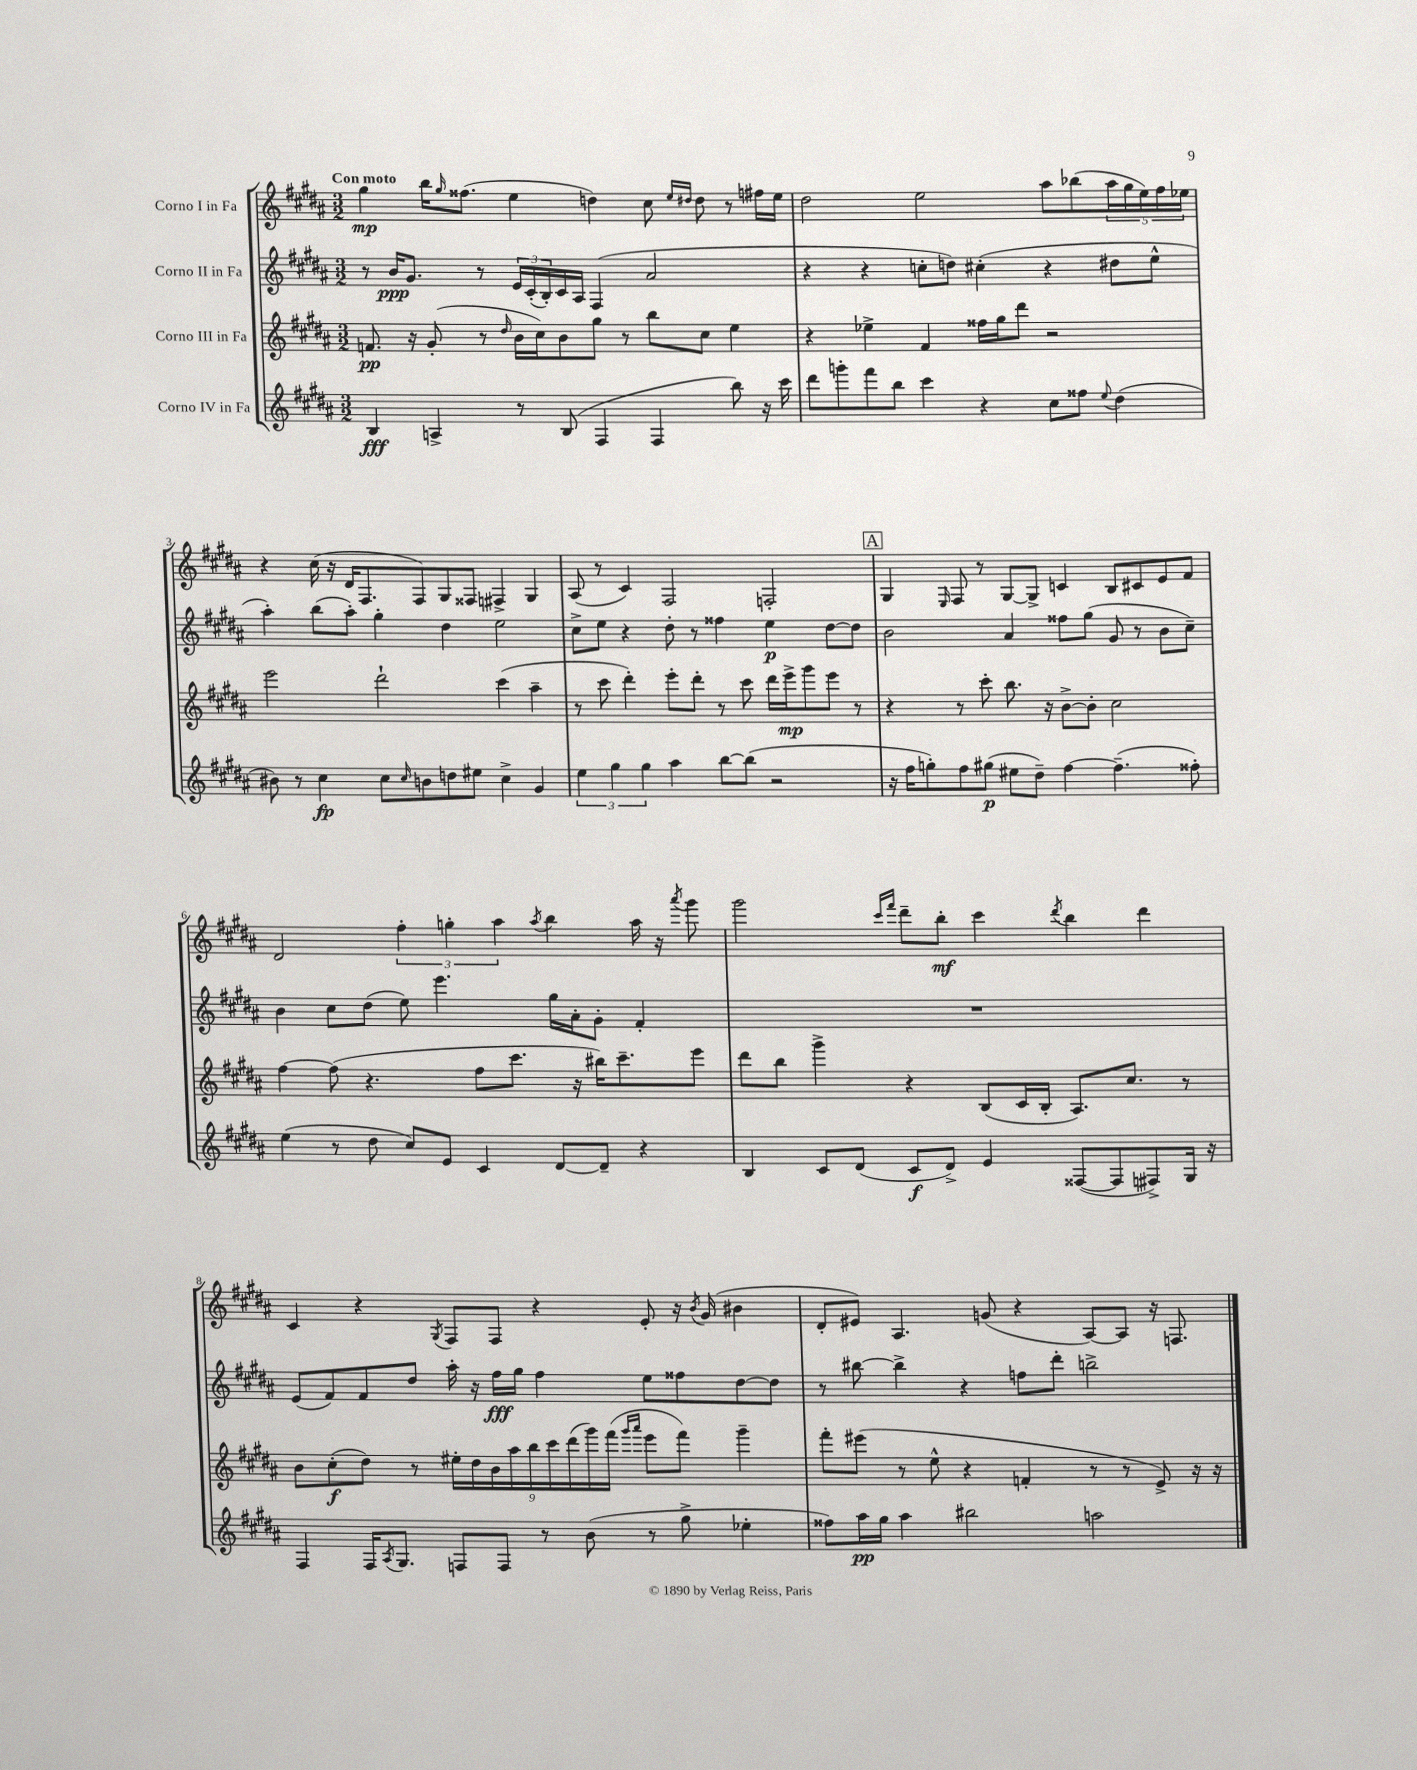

**kern	**kern	**kern	**kern
*staff4	*staff3	*staff2	*staff1
*clefG2	*clefG2	*clefG2	*clefG2
*k[f#c#g#d#a#]	*k[f#c#g#d#a#]	*k[f#c#g#d#a#]	*k[f#c#g#d#a#]
*M3/2	*M3/2	*M3/2	*M3/2
4B/	8.f/	8r	4gg#\
.	.	16b/LK	.
.	16r	8.g#/J	.
4A^/	(8g#'/	.	16bb\LK
.	.	.	16qqgg#/
.	.	.	(8.ff##\J
.	8r	8r	.
.	16qqdd#/	.	.
8r	16b\LL	24e/LL	4ee\
.	.	(24c#'/	.
.	16cc#\J)	.	.
.	.	24B'/)	.
(8B/	8b\	16c#/	.
.	.	16A#/JJ	.
4F#/	8gg#\J	(4F#/	4dd\)
.	8r	.	.
4F#/	8bb\L	2a#/	8cc#\
.	.	.	16qqee/LL
.	.	.	16qqdd#/JJ
.	8cc#\J	.	8dd#\
8bb\)	4ee\	.	8r
16r	.	.	16ff#\LL
16ccc#\	.	.	16ee\JJ
=	=	=	=
8ddd#\L	4r	4r	2dd#\
8ggg'\	.	.	.
8fff#\	4ee-^\	4r	.
8bb\J	.	.	.
4ccc#\	4f#/	8cc'\L	2ee\
.	.	8dd\J)	.
4r	16ff##\LL	(4cc#'\	.
.	16gg#\J	.	.
.	8ddd#\J	.	.
8cc#\L	2r	4r	8aa#\L
8ff##\J	.	.	(8bb-\
8qqee/	.	.	.
(4dd#\	.	8dd#\L	20aa#\L
.	.	.	20gg#\
.	.	.	20ee\)
.	.	8ee^^\J	.
.	.	.	20ff#\
.	.	.	20ee-\JJ
=	=	=	=
8b#\)	2eee\	4aa#'\)	4r
8r	.	.	.
4cc#\	.	(8bb\L	(16cc#\
.	.	.	16r
.	.	8aa#'\J)	16d#/LK
.	.	.	8.F#/
8cc#\L	2ddd#`\	4gg#'\	.
16qqcc#/	.	.	.
8b\	.	.	8F#/)
8dd\	.	4dd#\	8G#/
8ee#\J	.	.	8F##/J
4cc#^\	(4ccc#\	2ee\	4F#^/
4g#/	4aa#~\	.	4G#/
=	=	=	=
6ee\	8r	8cc#^\L	(8A#/
.	8ccc#\	8ee\J	8r
6gg#\	.	.	.
.	4ddd#'\)	4r	4c#/)
6gg#\	.	.	.
4aa#\	8eee'\L	8dd#'\	2F#/
.	8ddd#'\J	8r	.
[8bb\L	8r	4ff##\	.
(8bb\]J	8ccc#\	.	.
2r	16ddd#\LL	4ee\	2F'/
.	16eee^\J	.	.
.	8ggg#\	.	.
.	8eee\J	[8dd#\L	.
.	8r	8dd#\]J	.
=	=	=	=
16r	4r	2b\	4G#/
16ff#\LK	.	.	.
8gg'\)	.	.	.
.	.	.	16qqE/
8ff#\	8r	.	8F#/
(8gg#\J	8ccc#'\	.	8r
8ee#\L	8.bb\	4a#/	[8G#/L
8dd#~\J)	.	.	8G#^/]J
.	16r	.	.
[4ff#\	[8b^\L	8ff##\L	4c/
.	8b'\]J	(8gg#\J	.
(4.ff#~\]	2cc#\	8g#/	8B/L
.	.	8r	8c#/
.	.	8b\L	8e/
8ff##'\)	.	8cc#~\J)	8f#/J
=	=	=	=
(4ee\	[4ff#\	4b\	2d#/
8r	(8ff#\]	8cc#\L	.
8dd#\	4.r	(8dd#\J	.
8cc#/L)	.	8ee\)	6ff#'\
8e/J	.	4.eee\	.
.	.	.	6gg'\
4c#/	8ff#\L	.	.
.	.	.	6aa#\
.	8.ccc#\J	.	.
.	.	.	8qaa#/
[8d#/L	.	16gg#\LL	4bb\
.	16r	16a#'\J	.
8d#~/]J	16bb#\LK)	8g#'\J	.
.	8.ccc#~\	.	.
4r	.	4f#'/	16aa#\
.	.	.	16r
.	.	.	8qaaa#/
.	8eee\J	.	8ggg#\
=	=	=	=
4B/	8ddd#\L	1.r	2ggg#\
.	8bb\J	.	.
8c#/L	4ggg#^\	.	.
(8d#/J	.	.	.
.	.	.	16qqccc#/LL
.	.	.	16qqfff#/JJ
8c#/L	4r	.	8ddd#~\L
8d#^/J)	.	.	8bb'\J
4e/	(8B/L	.	4ccc#\
.	16c#/L	.	.
.	16B'/JJ	.	.
.	.	.	8qddd#/
([8F##/L	8.A#/L)	.	4bb\
8F##/]	.	.	.
.	8.cc#/J	.	.
8F#^/)	.	.	4ddd#\
16G#/Jk	8r	.	.
16r	.	.	.
=	=	=	=
4F#/	8b\L	(8e/L	4c#/
.	(8cc#'\	8f#/)	.
16F#/LK	8dd#\J)	8f#/	4r
8qA#/	.	.	.
8.G#/J	.	.	.
.	8r	8dd#/J	.
.	.	.	8qG#/
8F/L	18ee#'\LL	16aa#'\	8F#/L
.	18dd#\	.	.
.	.	16r	.
.	18b\	.	.
8F/J	.	16ff#\LL	8F#/J
.	18aa#\	.	.
.	.	16gg#\JJ	.
.	18bb\	.	.
8r	.	4ff#\	4r
.	18ccc#\	.	.
.	(18ddd#\	.	.
(8b\	.	.	.
.	18ggg#\)	.	.
.	(18fff#\JJ	.	.
.	16qqggg#/LL	.	.
.	16qqaaa#/JJ	.	.
8r	8eee\L	8ee\L	8e'/
8gg#^\	8fff#\J)	8ff##\	16r
.	.	.	8qb/
.	.	.	(16g#/
4ee-'\	4ggg#~\	[8dd#\	4b#\
.	.	8dd#\]J	.
=	=	=	=
8ff##\L)	8fff#'\L	8r	8d#'/L
16aa#\L	(8eee#\J	[8bb#\	8e#/J)
16gg#\JJ	.	.	.
4aa#\	8r	4bb#^\]	4.A#/
.	8ee^^\	.	.
2bb#\	4r	4r	.
.	.	.	(8g/
.	4f'/	8ff\L	4r
.	.	8ddd#'\J	.
2aa\	8r	2bb^\	[8A#/L)
.	8r	.	8A#/]J
.	8e^/)	.	16r
.	.	.	8.F/
.	16r	.	.
.	16r	.	.
==	==	==	==
*-	*-	*-	*-
